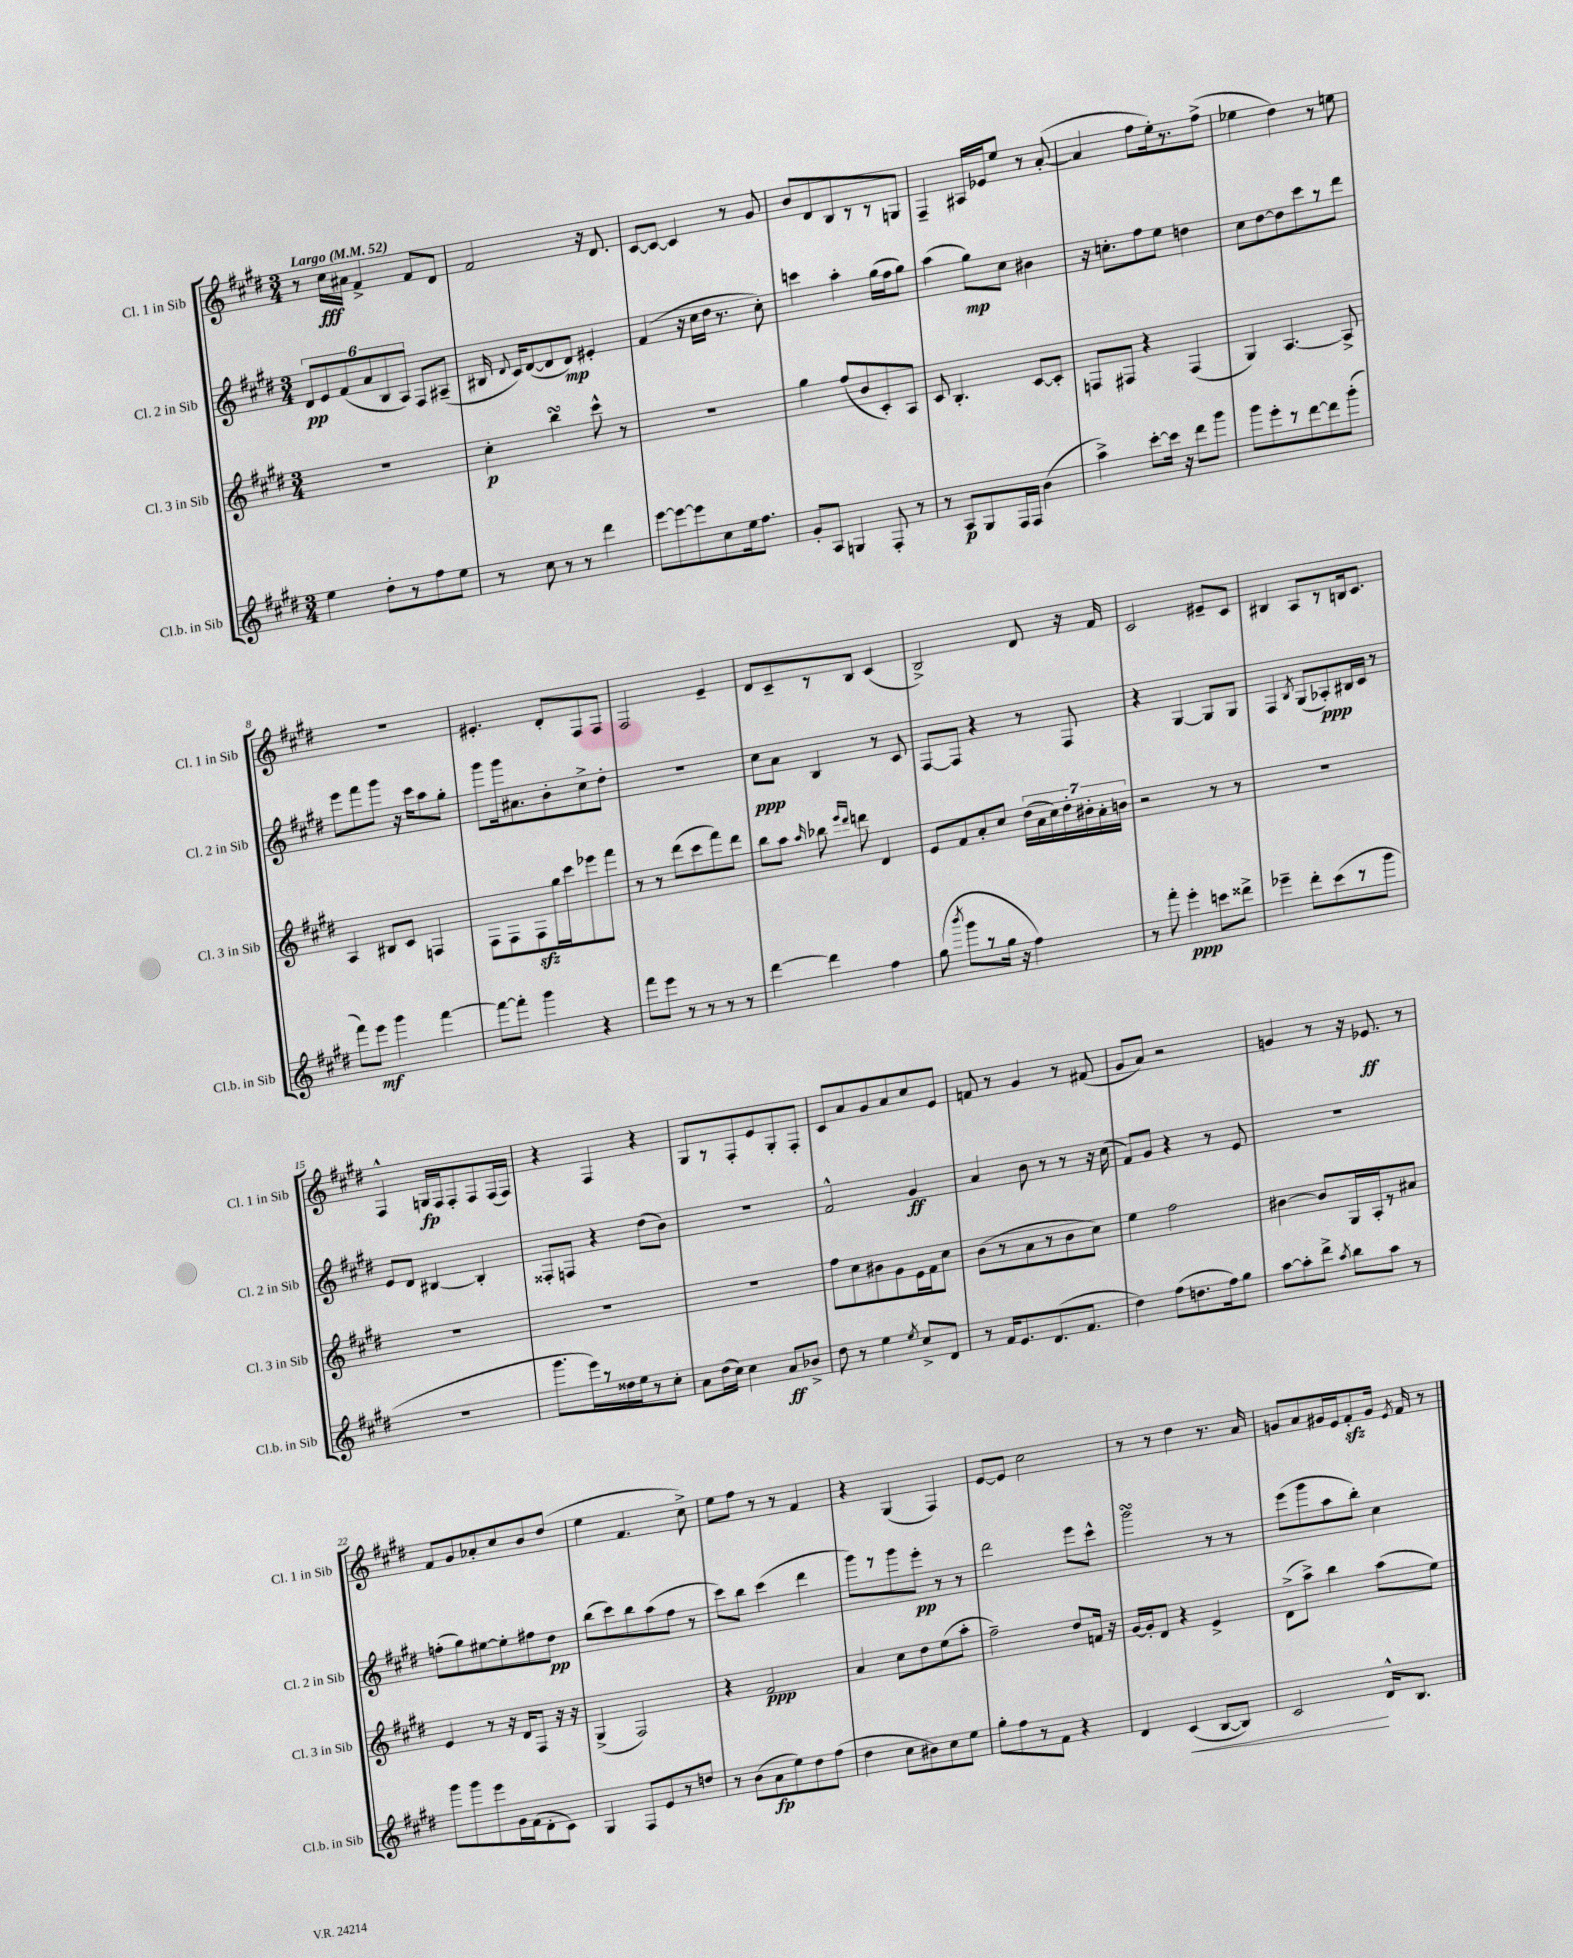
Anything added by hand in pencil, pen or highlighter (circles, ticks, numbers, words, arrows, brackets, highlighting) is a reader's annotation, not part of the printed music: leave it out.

**kern	**dynam	**kern	**dynam	**kern	**dynam	**kern	**dynam
*part4	*part4	*part3	*part3	*part2	*part2	*part1	*part1
*staff4	*staff4	*staff3	*staff3	*staff2	*staff2	*staff1	*staff1
*I"Cl.b. in Sib	*	*I"Cl. 3 in Sib	*	*I"Cl. 2 in Sib	*	*I"Cl. 1 in Sib	*
*I'Cl.b. in Sib	*	*I'Cl. 3 in Sib	*	*I'Cl. 2 in Sib	*	*I'Cl. 1 in Sib	*
*clefG2	*	*clefG2	*	*clefG2	*	*clefG2	*
*k[f#c#g#d#]	*	*k[f#c#g#d#]	*	*k[f#c#g#d#]	*	*k[f#c#g#d#]	*
*M3/4	*	*M3/4	*	*M3/4	*	*M3/4	*
*MM52	*	*MM52	*	*MM52	*	*MM52	*
=1	=1	=1	=1	=1	=1	=1	=1
!	!	!	!	!	!	!LO:TX:a:B:t=Largo	!
4ee\	.	2.r	.	12d#/L	pp	8r	.
.	.	.	.	12e/	.	.	.
.	.	.	.	.	.	16cc#\LL	fff
.	.	.	.	(12f#/	.	.	.
.	.	.	.	.	.	16a#X\JJ	.
8dd#'\L	.	.	.	12a/	.	4f#^/	.
.	.	.	.	12B/	.	.	.
8r	.	.	.	.	.	.	.
.	.	.	.	12A/J)	.	.	.
8ff#\	.	.	.	8F#/L	.	8f#/L	.
8ee\J	.	.	.	(8A#X~/J	.	8d#/J	.
=2	=2	=2	=2	=2	=2	=2	=2
8r	.	4cc#'\	p	16B#X/	.	2f#/	.
.	.	.	.	8qqd#/	.	.	.
.	.	.	.	16c#/KL)	.	.	.
8cc#\	.	.	.	([8d#/	.	.	.
8r	.	4bbsSSS\	.	8d#/]	.	.	.
8r	.	.	.	8d#/J)	mp	.	.
4ddd#\	.	8ccc#^^\	.	4e#X'/	.	16r	.
.	.	.	.	.	.	8.d#/	.
.	.	8r	.	.	.	.	.
=3	=3	=3	=3	=3	=3	=3	=3
[8eee\L	.	2.r	.	(4f#/	.	[8c#/L	.
8eee\_	.	.	.	.	.	8c#/J_	.
8eee\]	.	.	.	16r	.	4c#/]	.
.	.	.	.	16cc#\LL	.	.	.
8cc#\	.	.	.	16dd#\JJ	.	.	.
.	.	.	.	8.r	.	.	.
16ee\k	.	.	.	.	.	8r	.
8.ff#\J	.	.	.	.	.	.	.
.	.	.	.	8cc#'\)	.	8g#/	.
=4	=4	=4	=4	=4	=4	=4	=4
8g#'/L	.	4gg#\	.	4cccn\	.	8b/L	.
8A/J	.	.	.	.	.	8d#/	.
4Gn/	.	(8ff#/L	.	4aa'\	.	8B/	.
.	.	8b/	.	.	.	8r	.
8F#'/	.	8c#'/)	.	(16gg#\LL	.	8r	.
.	.	.	.	16ff#\J	.	.	.
8r	.	8A/J	.	8gg#\J)	.	8Gn/J	.
=5	=5	=5	=5	=5	=5	=5	=5
8r	.	8c#/	.	(4aa\	.	4F#~/	.
8A/L	p	4.B'/	.	.	.	.	.
8G#/	.	.	.	8gg#\L)	mp	16A#X/LL	.
.	.	.	.	.	.	16e-X/J	.
16F#/L	.	.	.	8cc#\J	.	8ee/J	.
16F#/JJ	.	.	.	.	.	.	.
(4b\	.	[8c#/L	.	4b#X\	.	8r	.
.	.	8c#'/J]	.	.	.	([8a'/	.
=6	=6	=6	=6	=6	=6	=6	=6
4aa^\)	.	8Fn/L	.	16r	.	4a/]	.
.	.	.	.	8.ccn'\L	.	.	.
.	.	8F#X/J	.	.	.	.	.
[8ccc#'\L	.	4r	.	8ff#\	.	8ff#\L	.
16ccc#\Jk]	.	.	.	8ee\J	.	16ee'\k)	.
16r	.	.	.	.	.	8.r	.
8ddd#\L	.	(4F#/	.	4ddn\	.	.	.
8ggg#\J	.	.	.	.	.	(8ff#^\J	.
=7	=7	=7	=7	=7	=7	=7	=7
8ggg#\L	.	4G#/)	.	8cc#\L	.	4ee-X\	.
8eee'\	.	.	.	[8dd#\	.	.	.
8r	.	[4.A/	.	8dd#\]	.	4dd#\)	.
[8ddd#\	.	.	.	8ccc#\	.	.	.
8ddd#\]	.	.	.	8r	.	8r	.
(8ggg#'\J	.	8A^/]	.	8ddd#\J	.	8een\	.
!!LO:LB:g=z
=8	=8	=8	=8	=8	=8	=8	=8
8fff#\L)	.	4A/	.	8eee\L	.	2.r	.
8eee\J	mf	.	.	8fff#\	.	.	.
4ggg#\	.	8B#X/L	.	8ggg#\J	.	.	.
.	.	8c#/J	.	16r	.	.	.
.	.	.	.	16ccc#\KL	.	.	.
[4fff#\	.	4Fn/	.	8aa\	.	.	.
.	.	.	.	8gg#'\J	.	.	.
=9	=9	=9	=9	=9	=9	=9	=9
8fff#\L_	.	8F#\L	.	8ggg#\L	.	4.e#X'/	.
8fff#'\J]	.	8F#\	.	16ggg#\k	.	.	.
.	.	.	.	8.a#X\	.	.	.
4ggg#\	.	8F#zz\	.	.	.	.	.
.	.	16gg#\L	.	8b'\	.	8d#'/L	.
.	.	16ccc#\J	.	.	.	.	.
4r	.	8eee-X\	.	8cc#^\	.	8F#/	.
.	.	8fff#\J	.	8dd#'\J	.	8F#/J	.
=10	=10	=10	=10	=10	=10	=10	=10
8fff#\L	.	8r	.	2.r	.	2F#/	.
8eee\J	.	8r	.	.	.	.	.
8r	.	(8ddd#\L	.	.	.	.	.
8r	.	8ccc#\	.	.	.	.	.
8r	.	8fff#\)	.	.	.	4e~/	.
8r	.	8ddd#\J	.	.	.	.	.
=11	=11	=11	=11	=11	=11	=11	=11
[4ddd#\	.	8bb\L	.	8cc#\L	ppp	8d#/L	.
.	.	8aa\J	.	8a\J	.	8c#~/	.
.	.	16qqaa/	.	.	.	.	.
4ddd#\]	.	8bb-X\	.	4B/	.	8r	.
.	.	16qqeee/LL	.	.	.	.	.
.	.	16qqddd#/JJ	.	.	.	.	.
.	.	8dddn\	.	.	.	8B/J	.
4ff#\	.	4d#/	.	8r	.	(4c#/	.
.	.	.	.	8c#/	.	.	.
=12	=12	=12	=12	=12	=12	=12	=12
(8gg#\	.	8e/L	.	[8F#/L	.	2B^/)	.
8qbbb/	.	.	.	.	.	.	.
8ggg#\L	.	8f#/	.	8F#/J]	.	.	.
8r	.	8a'/	.	4r	.	.	.
16gg#\Jk	.	8cc#/J	.	.	.	.	.
16r	.	.	.	.	.	.	.
4ff#\)	.	(28dd#\LL	.	8r	.	8d#/	.
.	.	28a\	.	.	.	.	.
.	.	28cc#\)	.	.	.	.	.
.	.	28dd#'\	.	.	.	.	.
.	.	.	.	8F#/	.	16r	.
.	.	28b#X'\	.	.	.	.	.
.	.	28a'\	.	.	.	.	.
.	.	.	.	.	.	16f#/	.
.	.	28bn\JJ	.	.	.	.	.
=13	=13	=13	=13	=13	=13	=13	=13
8r	.	2r	.	4r	.	2c#/	.
8fff#'\	.	.	.	.	.	.	.
4eee'\	ppp	.	.	[4G#/	.	.	.
8cccn\L	.	8r	.	8G#/L]	.	8e#X~/L	.
8ddd##X^\J	.	8r	.	8G#/J	.	8c#/J	.
=14	=14	=14	=14	=14	=14	=14	=14
4eee-X~\	.	2.r	.	4F#/	.	4B#X/	.
.	.	.	.	8qB/	.	.	.
8ddd#'\L	.	.	.	(8G#/L	.	8A/L	.
(8ccc#\	.	.	.	8A-X'/)	ppp	8r	.
8r	.	.	.	16B#X/L	.	16Bn/k	.
.	.	.	.	16c#/JJ	.	8.c#/J	.
8ggg#\J	.	.	.	8r	.	.	.
!!LO:LB:g=z
=15	=15	=15	=15	=15	=15	=15	=15
2.r	.	2.r	.	8e/L	.	4F#^^/	.
.	.	.	.	8d#/J	.	.	.
.	.	.	.	[4B#X/	.	16Gn/LL	fp
.	.	.	.	.	.	16F#/J	.
.	.	.	.	.	.	8F#'/	.
.	.	.	.	4B#'/]	.	8F#/	.
.	.	.	.	.	.	(16F#/L	.
.	.	.	.	.	.	16F#/JJ)	.
=16	=16	=16	=16	=16	=16	=16	=16
8.ggg#\L	.	2.r	.	8F##X'/L	.	4r	.
.	.	.	.	8Fn/J	.	.	.
16eee\L)	.	.	.	.	.	.	.
8r	.	.	.	4r	.	4F#/	.
16dd##X\	.	.	.	.	.	.	.
16ee\J	.	.	.	.	.	.	.
8r	.	.	.	(8dd#\L	.	4r	.
8cc#'\J	.	.	.	8b\J)	.	.	.
=17	=17	=17	=17	=17	=17	=17	=17
8a\L	.	2.r	.	2.r	.	8G#/L	.
(16dd#\L	.	.	.	.	.	8r	.
16cc#\JJ)	.	.	.	.	.	.	.
4cc#\	.	.	.	.	.	8F#'/	.
.	.	.	.	.	.	8e/	.
8a/L	ff	.	.	.	.	8G#'/	.
8b-X^/J	.	.	.	.	.	8F#'/J	.
=18	=18	=18	=18	=18	=18	=18	=18
8dd#\	.	8ff#\L	.	2f#^^/	.	8c#/L	.
8r	.	8cc#\	.	.	.	8a/	.
4ee\	.	8b#X\	.	.	.	8g#/	.
.	.	8g#\	.	.	.	8a/	.
8qee/	.	.	.	.	.	.	.
8cc#^/L	.	16e\L	.	4g#/	ff	8cc#/	.
.	.	16f#\J	.	.	.	.	.
8d#/J	.	8cc#\J	.	.	.	8e/J	.
=19	=19	=19	=19	=19	=19	=19	=19
8r	.	(8b\L	.	4a/	.	8fn/	.
16f#/KL	.	8r	.	.	.	8r	.
8.e/	.	.	.	.	.	.	.
.	.	8a\	.	8b\	.	4g#/	.
(8.d#/	.	8r	.	8r	.	.	.
.	.	8b\	.	8r	.	8r	.
8.f#/J	.	.	.	.	.	.	.
.	.	8cc#\J)	.	16r	.	(8f#X/	.
.	.	.	.	(16cc#\	.	.	.
=20	=20	=20	=20	=20	=20	=20	=20
4dd#\)	.	4ee\	.	8f#/L)	.	8g#/L	.
.	.	.	.	8g#/J	.	8a/J)	.
(8ff#\L	.	2ff#\	.	4r	.	2r	.
8.ddn\	.	.	.	.	.	.	.
.	.	.	.	8r	.	.	.
16ff#\k)	.	.	.	.	.	.	.
8gg#\J	.	.	.	8e/	.	.	.
=21	=21	=21	=21	=21	=21	=21	=21
[8aa\L	.	[4b#X\	.	2.r	.	4gn/	.
8aa'\]	.	.	.	.	.	.	.
8ddd#^\J	.	8b#/L]	.	.	.	8r	.
8qaa/	.	.	.	.	.	.	.
8bb\L	.	16G#/L	.	.	.	16r	.
.	.	16A'/J	.	.	.	8.e-X/	ff
8aa\J	.	8r	.	.	.	.	.
8r	.	8a#X/J	.	.	.	8r	.
!!LO:LB:g=z
=22	=22	=22	=22	=22	=22	=22	=22
8ggg#\L	.	4e/	.	(8ffn'\L	.	8f#/L	.
8ggg#\	.	.	.	8gg#\)	.	8g#/	.
8eee\	.	8r	.	[8ee#X\	.	8a-X'/	.
16g#\L	.	16r	.	8ee#'\]	.	8cc#/	.
(16f#\J	.	16d#/KL	.	.	.	.	.
8d#'\	.	8F#/J	.	8ff#X\	.	8b/	.
8c#\J)	.	16r	.	8dd#\J	pp	(8dd#/J	.
.	.	16r	.	.	.	.	.
=23	=23	=23	=23	=23	=23	=23	=23
4G#/	.	(4G#^/	.	(8bb\L	.	4ee\	.
.	.	.	.	8ccc#\)	.	.	.
8F#/L	.	2F#/)	.	8bb\	.	4.f#/	.
8e/	.	.	.	(8aa\	.	.	.
8r	.	.	.	8ff#\J	.	.	.
8ddn/J	.	.	.	8r	.	8cc#^\)	.
=24	=24	=24	=24	=24	=24	=24	=24
8r	.	4r	.	8ccc#\L)	.	8ee\L	.
(8b\L	.	.	.	8bb\J	.	8ff#\J	.
8a\	fp	2f#/	ppp	(4ccc#\	.	8r	.
8ee\)	.	.	.	.	.	8r	.
8dd#\	.	.	.	4ddd#\	.	4f#/	.
(8ff#\J	.	.	.	.	.	.	.
=25	=25	=25	=25	=25	=25	=25	=25
4dd#\	.	4a/	.	8ggg#\L)	.	4r	.
.	.	.	.	8r	.	.	.
8cc#\L	.	8cc#\L	.	8ggg#\	.	(4G#/	.
8b#X\)	.	8dd#\	.	8eee'\J	pp	.	.
8cc#\	.	(8ee\	.	8r	.	4F#/)	.
8ee\J	.	8aa'\J	.	8r	.	.	.
=26	=26	=26	=26	=26	=26	=26	=26
8gg#'\L	.	2ff#~\)	.	2ddd#\	.	[8e/L	.
8ff#\	.	.	.	.	.	8e/J]	.
8r	.	.	.	.	.	2cc#\	.
8f#\J	.	.	.	.	.	.	.
4r	.	8dd#/L	.	8eee\L	.	.	.
.	.	16fn/Jk	.	8ccc#^^\J	.	.	.
.	.	16r	.	.	.	.	.
=27	=27	=27	=27	=27	=27	=27	=27
4d#/	.	[16g#/LL	.	2ggg#sSsS\	.	8r	.
.	.	16g#'/J]	.	.	.	.	.
.	.	8d#/J	.	.	.	8r	.
!	!LO:HP:b	!	!	!	!	!	!
(4c#/	<	4r	.	.	.	4dd#\	.
[8B/L	.	4e^/	.	8r	.	8.r	.
8B/J])	.	.	.	8r	.	.	.
.	.	.	.	.	.	16a/	.
=28	=28	=28	=28	=28	=28	=28	=28
2c#/	.	(8d#^\L	.	(8eee\L	.	8gn/L	.
.	.	8aa^\J)	.	8ggg#\	.	8a/	.
.	.	4bb\	.	8aa\	.	16g#X/L	.
.	.	.	.	.	.	16e/J	.
.	.	.	.	8bb'\J)	.	8f#zz'/	.
16d#^^/KL	[	(8aa\L	.	4cc#\	.	16g#/Jk	.
.	.	.	.	.	.	8qe/	.
8.B/J	.	.	.	.	.	16f#/	.
.	.	8ee\J)	.	.	.	8r	.
==	==	==	==	==	==	==	==
*-	*-	*-	*-	*-	*-	*-	*-
